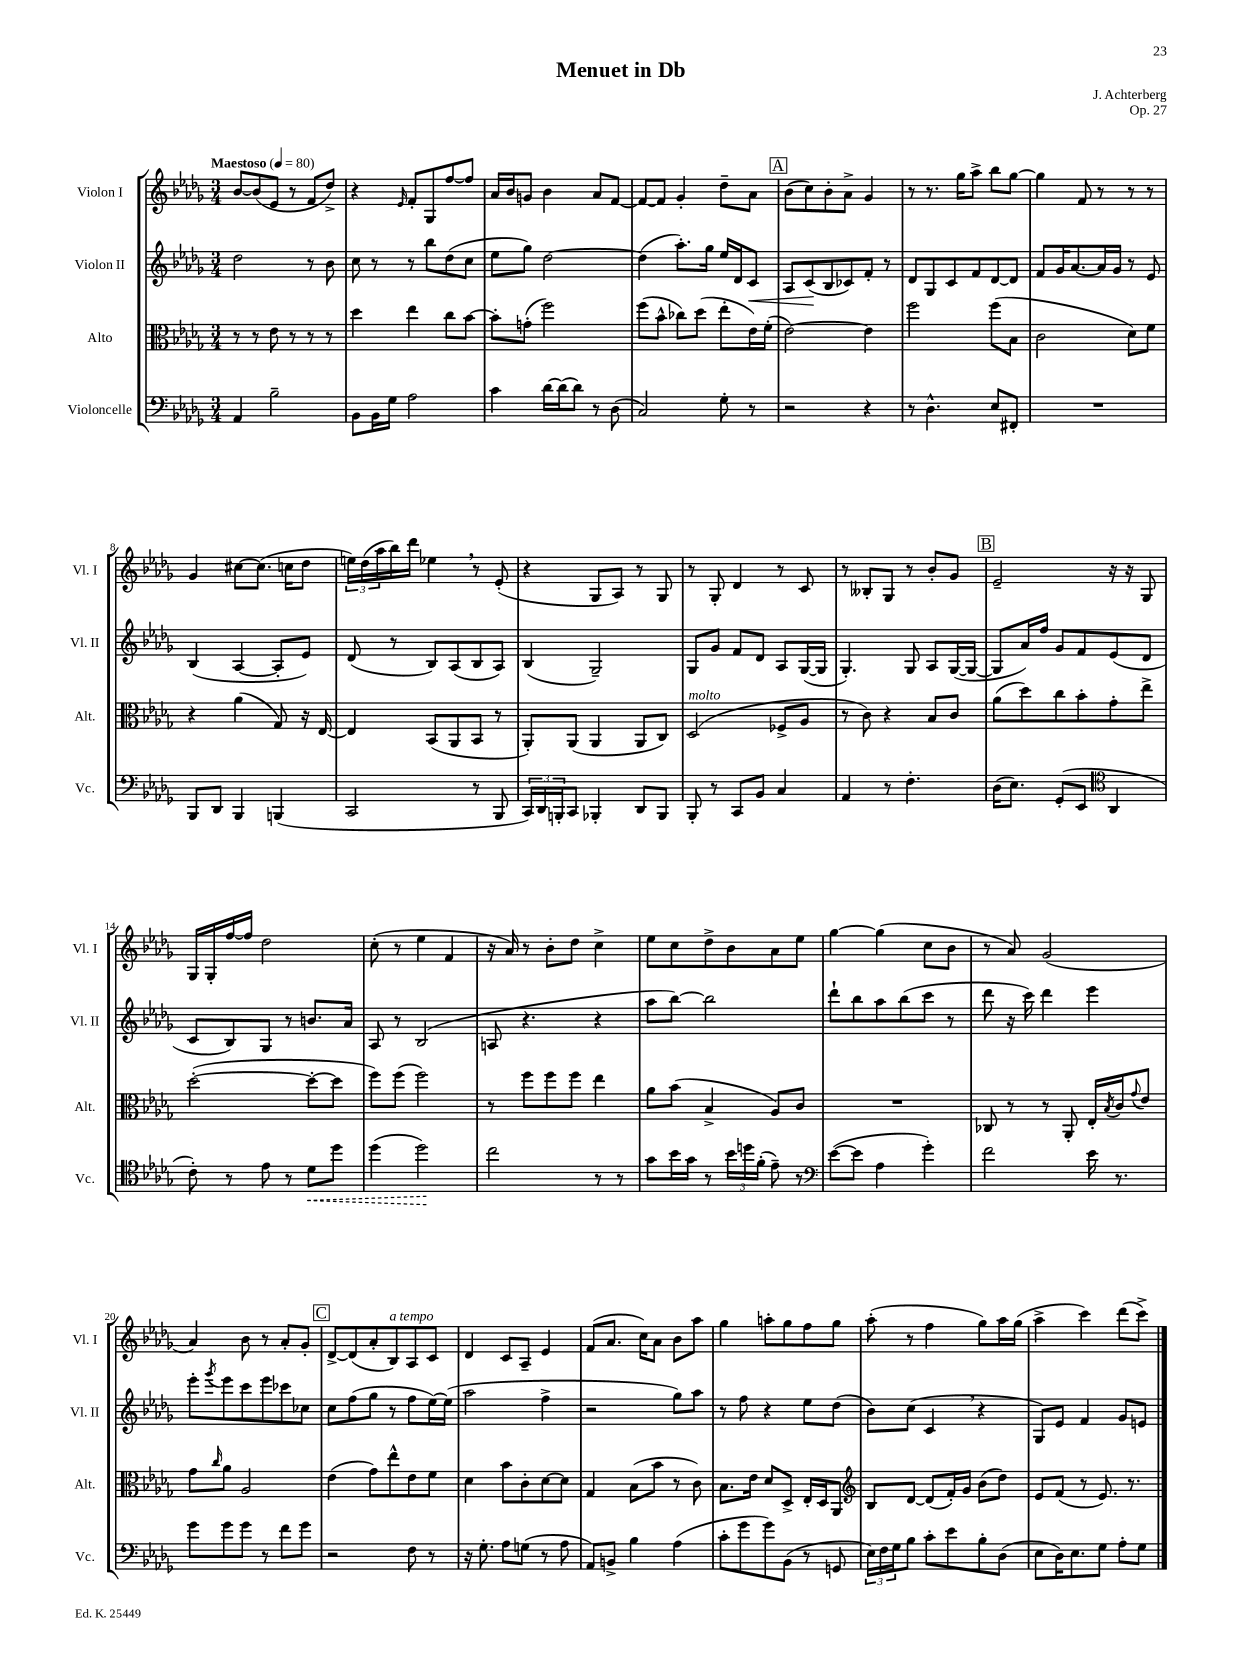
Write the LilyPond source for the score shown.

\header { title = "Menuet in Db" composer = "J. Achterberg" opus = "Op. 27" }
<<
\new StaffGroup <<
\new Staff = "s0" \with { instrumentName = "Violon I" shortInstrumentName = "Vl. I" } {
    \clef treble \key des \major \numericTimeSignature \time 3/4 \tempo "Maestoso" 4 = 80
    bes'8~ bes'8( ees'8 r8 f'8 des''8->) |
    r4 \grace { ees'16 } f'8-. ges8 f''8~ f''8 |
    aes'16 bes'16 g'8 bes'4 aes'8 f'8~ |
    f'8~ f'8 ges'4-. des''8-- aes'8 |
    \mark \markup { \box "A" } bes'8( c''8) bes'8-. aes'8-> ges'4 |
    r8 r8. ges''16 aes''8-> bes''8 ges''8~ |
    ges''4 f'8 r8 r8 r8 |
    ges'4 cis''8~ cis''8.( c''16 des''8 |
    \tuplet 3/2 { e''16) des''16( aes''16 } bes''16) des'''16 ees''4 \breathe r8 ees'8-.( |
    r4 ges8 aes8) r8 ges8 |
    r8 ges8-. des'4 r8 c'8 |
    r8 beses8-. ges8 r8 bes'8-. ges'8 |
    \mark \markup { \box "B" } ees'2-- r16 r16 ges8 |
    ges16 ges16-. f''16~ f''16 des''2 |
    c''8-.( r8 ees''4 f'4 |
    r16 aes'16) r8 bes'8-. des''8 c''4-> |
    ees''8 c''8 des''8-> bes'8 aes'8 ees''8 |
    ges''4~ ges''4( c''8 bes'8 |
    r8 aes'8) ges'2( |
    aes'4) bes'8 r8 aes'8-. ges'8-. |
    \mark \markup { \box "C" } des'8~-> des'8( aes'8-. bes8^\markup { \italic "a tempo" }) aes8 c'8 |
    des'4 c'8 aes8-- ees'4 |
    f'8( aes'8. c''16) aes'8 bes'8 aes''8 |
    ges''4 a''8-. ges''8 f''8 ges''8 |
    aes''8-.( r8 f''4 ges''8) aes''16 ges''16( |
    aes''4-> c'''4) des'''8( c'''8->) \bar "|." |
}
\new Staff = "s1" \with { instrumentName = "Violon II" shortInstrumentName = "Vl. II" } {
    \clef treble \key des \major \numericTimeSignature \time 3/4
    des''2 r8 bes'8 |
    c''8 r8 r8 bes''8 des''8( c''8 |
    ees''8 ges''8) des''2~ |
    des''4( aes''8.-.) ges''16 ees''16 des'16 c'8\< |
    \mark \markup { \box "A" } aes8 c'8\!( bes8 ces'8) f'8-. r8 |
    des'8 ges8 c'8 f'8 des'8~ des'8 |
    f'8 ges'16 aes'8.~ aes'16 ges'16 r8 ees'8 |
    bes4( aes4~ aes8-. ees'8) |
    des'8( r8 bes8) aes8( bes8 aes8) |
    bes4( ges2--) |
    ges8 ges'8 f'8 des'8 aes8 ges16~( ges16 |
    ges4.-.) ges8 aes8 ges16~( ges16~ |
    \mark \markup { \box "B" } ges8 aes'16) f''16 ges'8 f'8 ees'8( des'8 |
    c'8 bes8) ges8 r8 b'8. aes'16 |
    aes8 r8 bes2( |
    a8 r4. r4 |
    aes''8 bes''8~) bes''2 |
    des'''8-! bes''8 aes''8 bes''8( c'''8 r8 |
    des'''8 r16 c'''16) des'''4 ees'''4 |
    ees'''8-. \acciaccatura { ges'''8 } ees'''8 c'''8 ees'''8 ces'''8 ces''8 |
    \mark \markup { \box "C" } c''8 f''8( ges''8 r8 f''8 ees''16~) ees''16( |
    aes''2 f''4-> |
    r2 ges''8) aes''8 |
    r8 f''8 r4 ees''8 des''8( |
    bes'8) c''8( c'4 \breathe r4 |
    ges8) ees'8 f'4 ges'8 e'8 \bar "|." |
}
\new Staff = "s2" \with { instrumentName = "Alto" shortInstrumentName = "Alt." } {
    \clef alto \key des \major \numericTimeSignature \time 3/4
    r8 r8 ees'8 r8 r8 r8 |
    des''4 ees''4 c''8 bes'8~ |
    bes'8-. g'8-.( f''2) |
    f''8( bes'8-^ ces''8) des''8( ees''8-. ees'16) f'16-.( |
    \mark \markup { \box "A" } ees'2~) ees'4 |
    f''2 f''8( bes8 |
    c'2 des'8) f'8 |
    r4 aes'4( ges8) r16 ees16~ |
    ees4 bes,8( aes,8 bes,8 r8 |
    aes,8-.) aes,8( aes,4 aes,8 c8) |
    des2^\markup { \italic "molto" }( fes8-> aes8 |
    r8 c'8) r4 bes8 c'8 |
    \mark \markup { \box "B" } aes'8( des''8) c''8 bes'8-. ges'8-. ees''8-> |
    des''2~-.( des''8~-. des''8 |
    f''8) f''8( f''2) |
    r8 f''8 f''8 f''8 ees''4 |
    aes'8 bes'8( bes4-> aes8) c'8 |
    R2. |
    ces8 r8 r8 aes,8-. ees16-. \acciaccatura { bes8 } c'16 \appoggiatura { ges'8 } ees'8 |
    ges'8 \grace { c''16 } aes'8 aes2 |
    \mark \markup { \box "C" } ees'4( ges'8) ees''8-^ ees'8 f'8 |
    des'4 bes'8 c'8-. des'8~ des'8 |
    ges4 bes8( bes'8 r8 c'8) |
    bes8. ees'16 des'8 des8-> ees16-. des16 aes,8 |
    \clef treble bes8 des'8~ des'8( f'16-.) ges'16 bes'8( des''8) |
    ees'8 f'8( r8 ees'8.) r8. \bar "|." |
}
\new Staff = "s3" \with { instrumentName = "Violoncelle" shortInstrumentName = "Vc." } {
    \clef bass \key des \major \numericTimeSignature \time 3/4
    aes,4 bes2-- |
    bes,8 bes,16 ges16 aes2 |
    c'4 des'16~ des'16( des'8) r8 des8( |
    c2) ges8-. r8 |
    \mark \markup { \box "A" } r2 r4 |
    r8 des4.-^ ees8 fis,8-. |
    R2. |
    bes,,8 des,8 bes,,4 b,,4( |
    c,2 r8 bes,,8 |
    \tuplet 3/2 { c,16) des,16 b,,16-. } c,8 bes,,4-. des,8 bes,,8 |
    bes,,8-. r8 c,8 bes,8 c4 |
    aes,4 r8 f4.-. |
    \mark \markup { \box "B" } des16( ees8.) ges,8-.( ees,8 \clef tenor aes,4 |
    c'8-.) r8 ees'8 r8 \once \override Hairpin.style = #'dashed-line des'8\< des''8 |
    des''4( des''2\!) |
    c''2 r8 r8 |
    ges'8 bes'16 ges'16 r8 \tuplet 3/2 { bes'16 d''16 f'16-.( } ees'8--) r8 |
    \clef bass ees'8~( ees'8 aes4 ges'4-.) |
    f'2 ees'16 r8. |
    ges'8 ges'8 ges'8 r8 f'8 ges'8 |
    \mark \markup { \box "C" } r2 f8 r8 |
    r16 ges8.-. aes8 g8( r8 aes8 |
    aes,8) b,8-> bes4 aes4( |
    c'8-. ges'8 ges'8) bes,8( r8 g,8 |
    \tuplet 3/2 { ees16) f16 ges16 } bes8 c'8-. ees'8 bes8-. des8( |
    ees8 des16) ees8. ges8 aes8-. ges8 \bar "|." |
}
>>
>>
